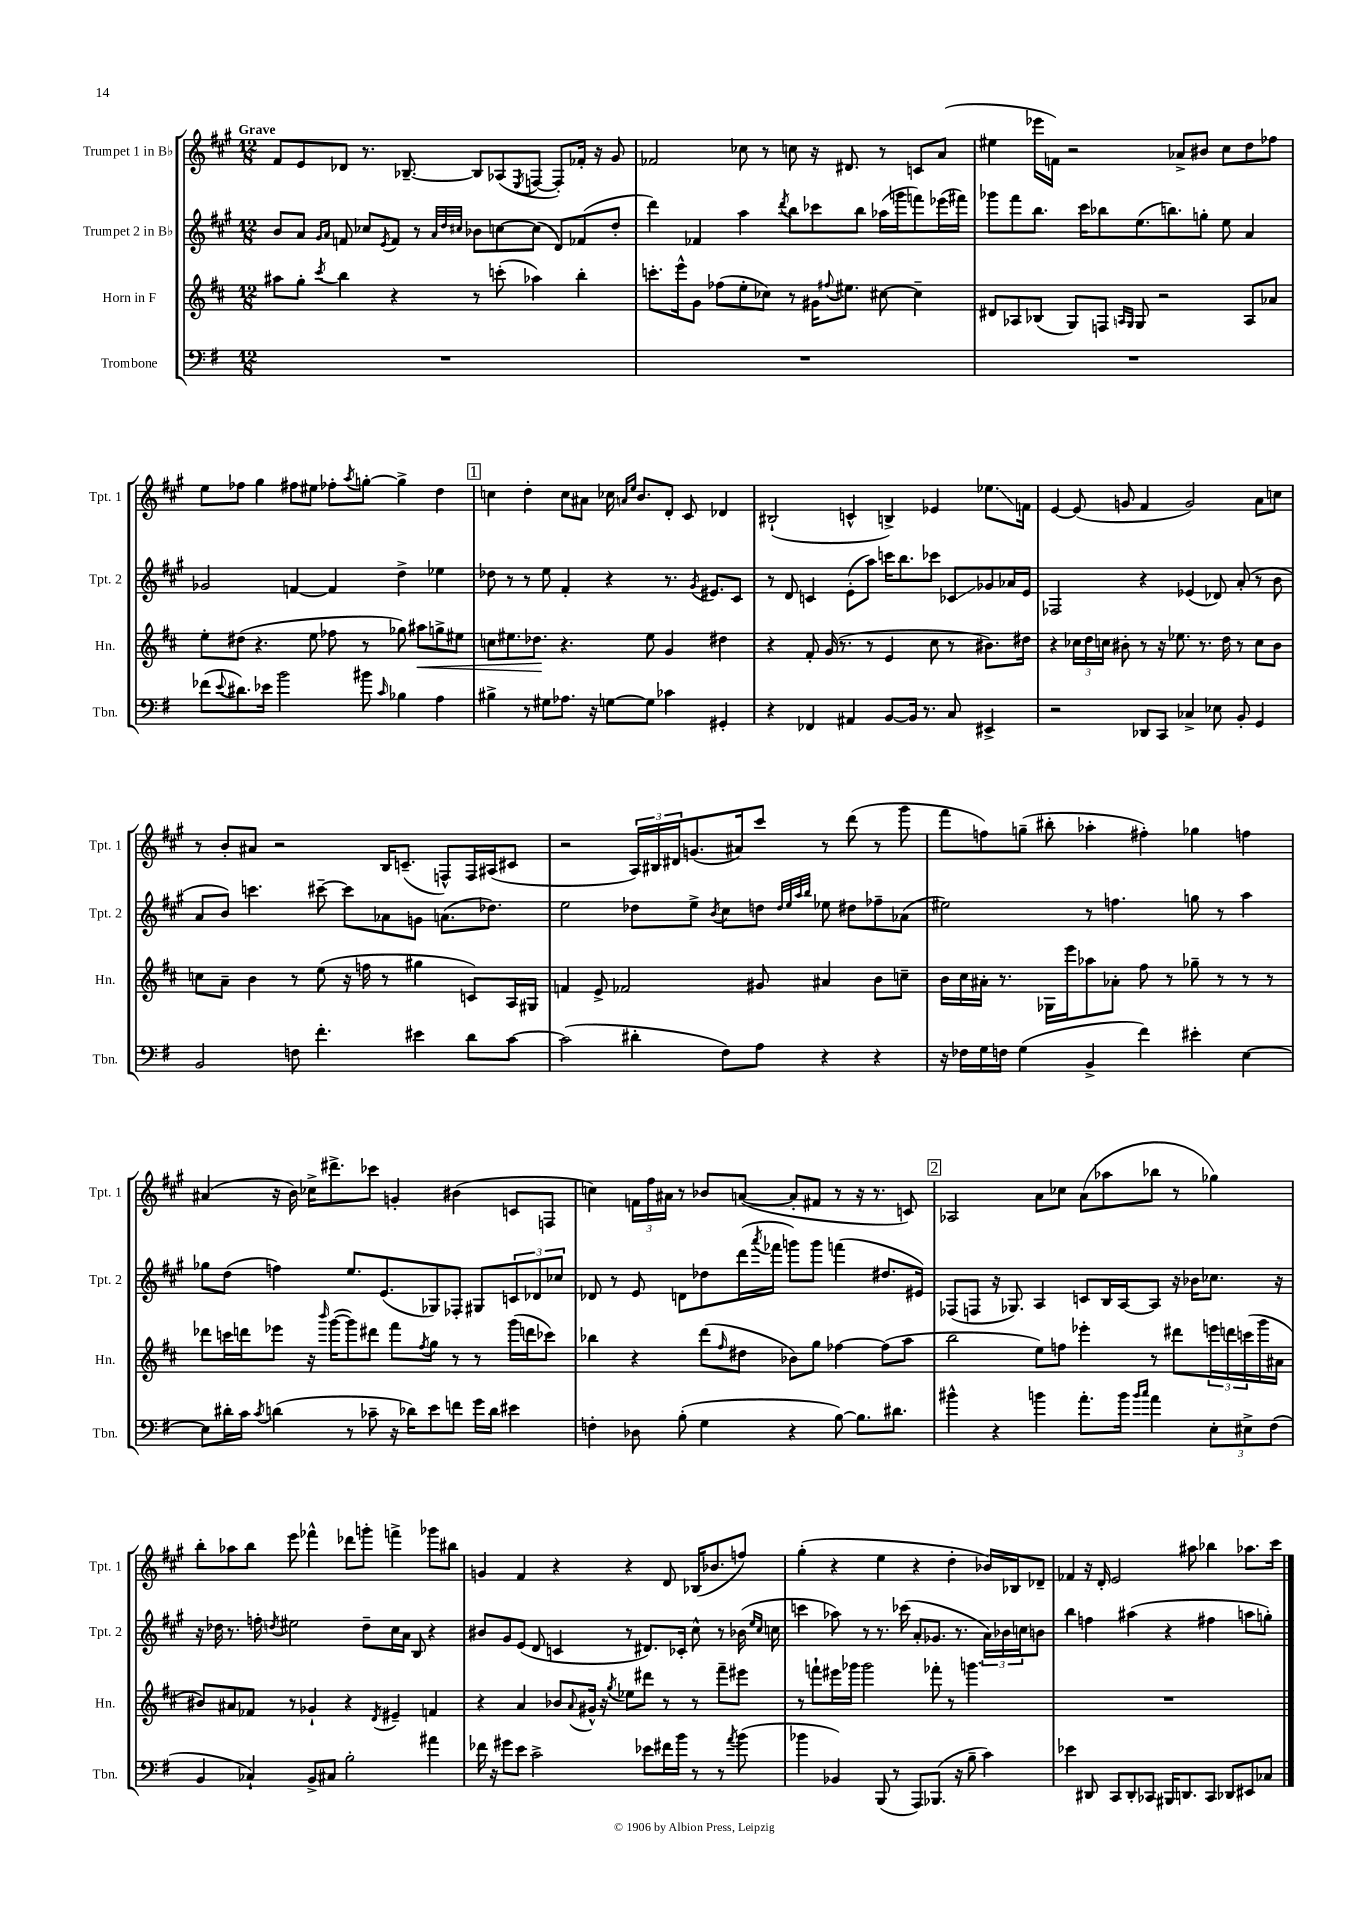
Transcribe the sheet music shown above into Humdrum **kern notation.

**kern	**kern	**kern	**kern
*staff4	*staff3	*staff2	*staff1
*clefF4	*clefG2	*clefG2	*clefG2
*k[f#]	*k[f#c#]	*k[f#c#g#]	*k[f#c#g#]
*M12/8	*M12/8	*M12/8	*M12/8
1.r	8aa#	8b	8f#
.	8gg'	8a	8e
.	.	16qqg#	.
.	8qccc#	16qqa	.
.	4bb	8f	8d-
.	.	8cc-	8.r
.	.	8qe	.
.	4r	8f	.
.	.	.	[8.B-~
.	.	8r	.
.	.	32qqa	.
.	.	32qqdd	.
.	.	32qqcc#	.
.	8r	8b-	8B-]
.	(8ccc'	[8cc	(8A-
.	.	.	8qE
.	4aa-)	(8cc]	[8F
.	.	8d)	8F'])
.	4bb'	(8f-	16f-'
.	.	.	16r
.	.	8dd'	8g#
=	=	=	=
1.r	8.ccc'	4ddd)	2f-
.	16eee^^	.	.
.	8g	4f-	.
.	(8ff-	.	.
.	8ee'	4aa	8cc-
.	8cc-)	.	8r
.	.	8qddd	.
.	8r	8bb	8cc
.	16g#	8ccc-	16r
.	8qqff#	.	.
.	8.ee#	.	8.d#
.	.	8bb	.
.	[8cc#	(16aa-	8r
.	.	16ggg	.
.	4cc#~]	8fff)	8c
.	.	(16eee-	(8a
.	.	16fff#)	.
=	=	=	=
1.r	8d#	8ggg-	4ee#
.	8A-	8fff#	.
.	(8B-	8.bb	16eee-
.	.	.	16f)
.	8G)	.	2r
.	.	16ccc#	.
.	8F	8bb-	.
.	16qqA	.	.
.	16qqG	.	.
.	8G	(8.ee	.
.	2r	.	.
.	.	8.bb)	.
.	.	.	8a-^
.	.	8gg'	8b#
.	.	8ee	8cc#
.	8A	4a	8dd
.	8a-	.	8ff-
=	=	=	=
(8f-	8ee'	2g-	8ee
8qqe	.	.	.
8.d#)	(8dd#	.	8ff-
.	4.r	.	4gg#
16e-	.	.	.
2b	.	.	.
.	.	[4f	8ff#
.	8ee	.	8ee#
.	8ff-	4f]	8ff-'
.	.	.	8qaa
8b#	8r	.	[8gg'
16qqc	.	.	.
4B-	8gg-)	4dd^	4gg^]
.	8aa#	.	.
4A	8gg^	4ee-	4dd
.	8ee#	.	.
=	=	=	=
4B#^	8cc	8dd-	4cc
.	8.ee#	8r	.
8r	.	8r	4dd'
.	8.dd-	.	.
8G#	.	8ee	.
8.A-	4.r	4f#'	8cc
.	.	.	8a#
16r	.	.	.
[8G	.	4r	16cc-
.	.	.	16qqa
.	.	.	16qqee
.	.	.	8.b
8G]	8ee#	.	.
4c-	4g	8.r	8d'
.	.	.	8c#
.	.	8qg#	.
.	.	8.e#	.
4GG#'	4dd#	.	4d-
.	.	8c#	.
=	=	=	=
4r	4r	8r	(2B#`
.	.	8d	.
4FF-	8f#'	4c	.
.	(16g	.	.
.	8.r	.	.
4AA#	.	(8e'	4c^^
.	8r	8aa)	.
[8BB	4e	16ccc	4B^)
.	.	8.bb	.
16BB]	.	.	.
8.r	.	.	.
.	8cc#	8ccc-	4e-
8C	8r	8c-	.
4EE#^	8.b#)	8g-	8.ee-
.	.	16a-	.
.	16dd#	16e	16f
=	=	=	=
2r	4r	2F-	[4e
.	24cc-	.	(8e]
.	24dd	.	.
.	24cc	.	.
.	8b#'	.	8g
8DD-	8r	4r	4f#
8CC	16r	.	.
.	8.ee-	.	.
4C-^	.	(4e-	2g)
.	8.r	.	.
8E-	.	8d-)	.
.	16dd	.	.
8BB'	8r	(8a'	.
4GG	8cc	8r	8a
.	8b#	8b	8cc
=	=	=	=
2BB	8cc	8a	8r
.	8a~	8b)	8b'
.	4b	4.ccc	8a#
.	.	.	2r
8F	8r	.	.
4.f#'	(8ee	[8ccc#~	.
.	16r	8ccc#]	.
.	16ff	.	.
.	8r	8a-	16B
.	.	.	(8.c~
4e#	4gg#	8g	.
.	.	(8.a	8F^^)
8d	8c)	.	16F
.	.	8.dd-)	(16A#
[8c	16A	.	8c#
.	16G#	.	.
=	=	=	=
(2c]	4f	2ee	2r
.	8e^	.	.
.	2f-	.	.
4d#'	.	8dd-	24A)
.	.	.	24B#
.	.	.	24d#
.	.	8ee^	(8.g
.	.	8qb	.
8F#)	.	8cc#	.
.	.	.	16a#)
8A	8g#	8dd	8ccc#
.	.	32qqdd	.
.	.	32qqee	.
.	.	32qqaa	.
.	.	32qqbb	.
4r	4a#	8ee-	8r
.	.	8dd#	(8ddd
4r	8b	8ff-~	8r
.	8cc~	(8a-	8ggg#
=	=	=	=
16r	16b	2ee#)	8fff#
16F-	16cc#	.	.
16G	16a#'	.	8ff)
16F	8.r	.	.
(4G	.	.	(8gg~
.	16G-	.	8bb#'
.	16eee	.	.
4BB^	8aa-	8r	4aa-'
.	8a-'	4.ff	.
4f#)	8ff#	.	4ff#')
.	8r	.	.
4e#'	8gg-~	8gg	4gg-
.	8r	8r	.
[4E	8r	4aa	4ff
.	8r	.	.
=	=	=	=
8E]	8ddd-	8gg-	(4a#
16d#'	16ccc	(8dd	.
16c	16ddd	.	.
8qc	.	.	.
(4d	8eee-	4ff)	16r
.	.	.	16b)
.	16r	.	16cc-^
.	16qqbbb	.	.
.	([16ggg	.	8.ddd#^
8r	8ggg])	8.ee	.
8c-~	8ddd#	.	8ccc-
.	.	(8.e	.
16r	8fff#	.	4g'
16d-)	.	.	.
.	8qff#	.	.
8e	8gg	8G-)	.
8f	8r	8F-'	(4b#
16g	8r	8G#	.
16d-	.	.	.
4e#	(16ggg	12c	8c
.	16ddd	.	.
.	.	12d-	.
.	8ccc-)	.	8F
.	.	12cc-	.
=	=	=	=
4F'	4bb-	8d-	4cc)
.	.	8r	.
8D-	4r	8e	24f
.	.	.	24ff#
.	.	.	24a#
(8B'	.	8d	8r
4G	(8ddd	8dd-	8b-
.	16qqff#	.	.
.	8dd#	(16ddd	([8a
.	.	8qaaa	.
.	.	16fff-	.
4r	8b-)	8ggg)	8a']
.	8gg	8ggg	8f#
[8B)	[4ff-	(4fff	8r
8.B]	.	.	16r
.	.	.	8.r
.	(8ff-]	8.dd#	.
8.d#	.	.	.
.	8aa	.	8c)
.	.	16e#)	.
=	=	=	=
4b#^^	2bb	(8F-	2A-
.	.	8F	.
4r	.	16r	.
.	.	8.G-)	.
4b	8ee)	4A	8a
.	8ff	.	8cc-
8.a'	4eee-'	8c	(8a
.	.	16B	8aa-
16b	.	[16A	.
16qqb	.	.	.
16qqcc	.	.	.
4a	8r	8A]	8bb-
.	8ddd#	16r	8r
.	.	16b-	.
12E'	24eee	8.cc-	4gg-)
.	24ddd	.	.
12E#^	(24ccc	.	.
.	16ggg	.	.
(12F#	.	.	.
.	16a#	16r	.
=	=	=	=
4BB	8b#)	16r	8bb'
.	.	16dd-	.
.	8a#	8.r	8aa-
4C-`)	8f-	.	8bb
.	.	16ff'	.
.	.	8qdd	.
.	8r	2ee#	8eee
8BB^	4g-`	.	4fff-^^
8C#	.	.	.
2B'	4r	.	8ddd-
.	.	8dd~	8ggg'
.	8qd	.	.
.	4e#~	16cc#	4fff^
.	.	16a	.
.	.	8B	.
4a#	4f	4r	8ggg-
.	.	.	8bb#
=	=	=	=
16f-	4r	8b#	4g
16r	.	.	.
8g#	.	8g#	.
8e	4a	(8e	4f#
2c^	.	8d	.
.	8b-	4c	4r
.	8qqa	.	.
.	16g#^^	.	.
.	16r	.	.
.	8qgg	.	.
.	8ee-	8r	4r
8e-	8ddd#	8.d#)	.
16f#	8r	.	8d
16b	.	16c-'	.
8r	8r	8cc#^^	(16B-
.	.	.	8.b-
8r	8fff#~	8r	.
8qa	.	.	.
(8b	8eee#	(16b-	8ff)
.	.	16qqee	.
.	.	16qqcc#	.
.	.	16cc	.
=	=	=	=
4b-	8r	4ccc	(4gg#'
.	8fff`	.	.
4BB-)	16eee#	8aa-)	4r
.	16ggg-	.	.
.	2ggg-	8r	.
(8BBB	.	8.r	4ee
8r	.	.	.
.	.	(16ccc-	.
8AAA)	.	8a'	4r
(8.BBB-	8fff-'	8.g-	.
.	8r	.	4dd'
16r	.	8.r	.
8B~	4.ggg	.	.
4c)	.	24a)	16b-)
.	.	24b-	.
.	.	.	16B-
.	.	24cc	.
.	.	8b	8d-~
=	=	=	=
4e-	1.r	4bb	4f-
8DD#	.	4ff	16r
.	.	.	16d'
8CC	.	.	2e
8DD#'	.	(4aa#	.
8CC-	.	.	.
16BBB#	.	4r	.
8.DD	.	.	.
.	.	.	8aa#
8CC-	.	4ff#	4bb-
8DD-	.	.	.
8EE#	.	8aa	8.aa-
8C-	.	8gg')	.
.	.	.	16ccc#
==	==	==	==
*-	*-	*-	*-
